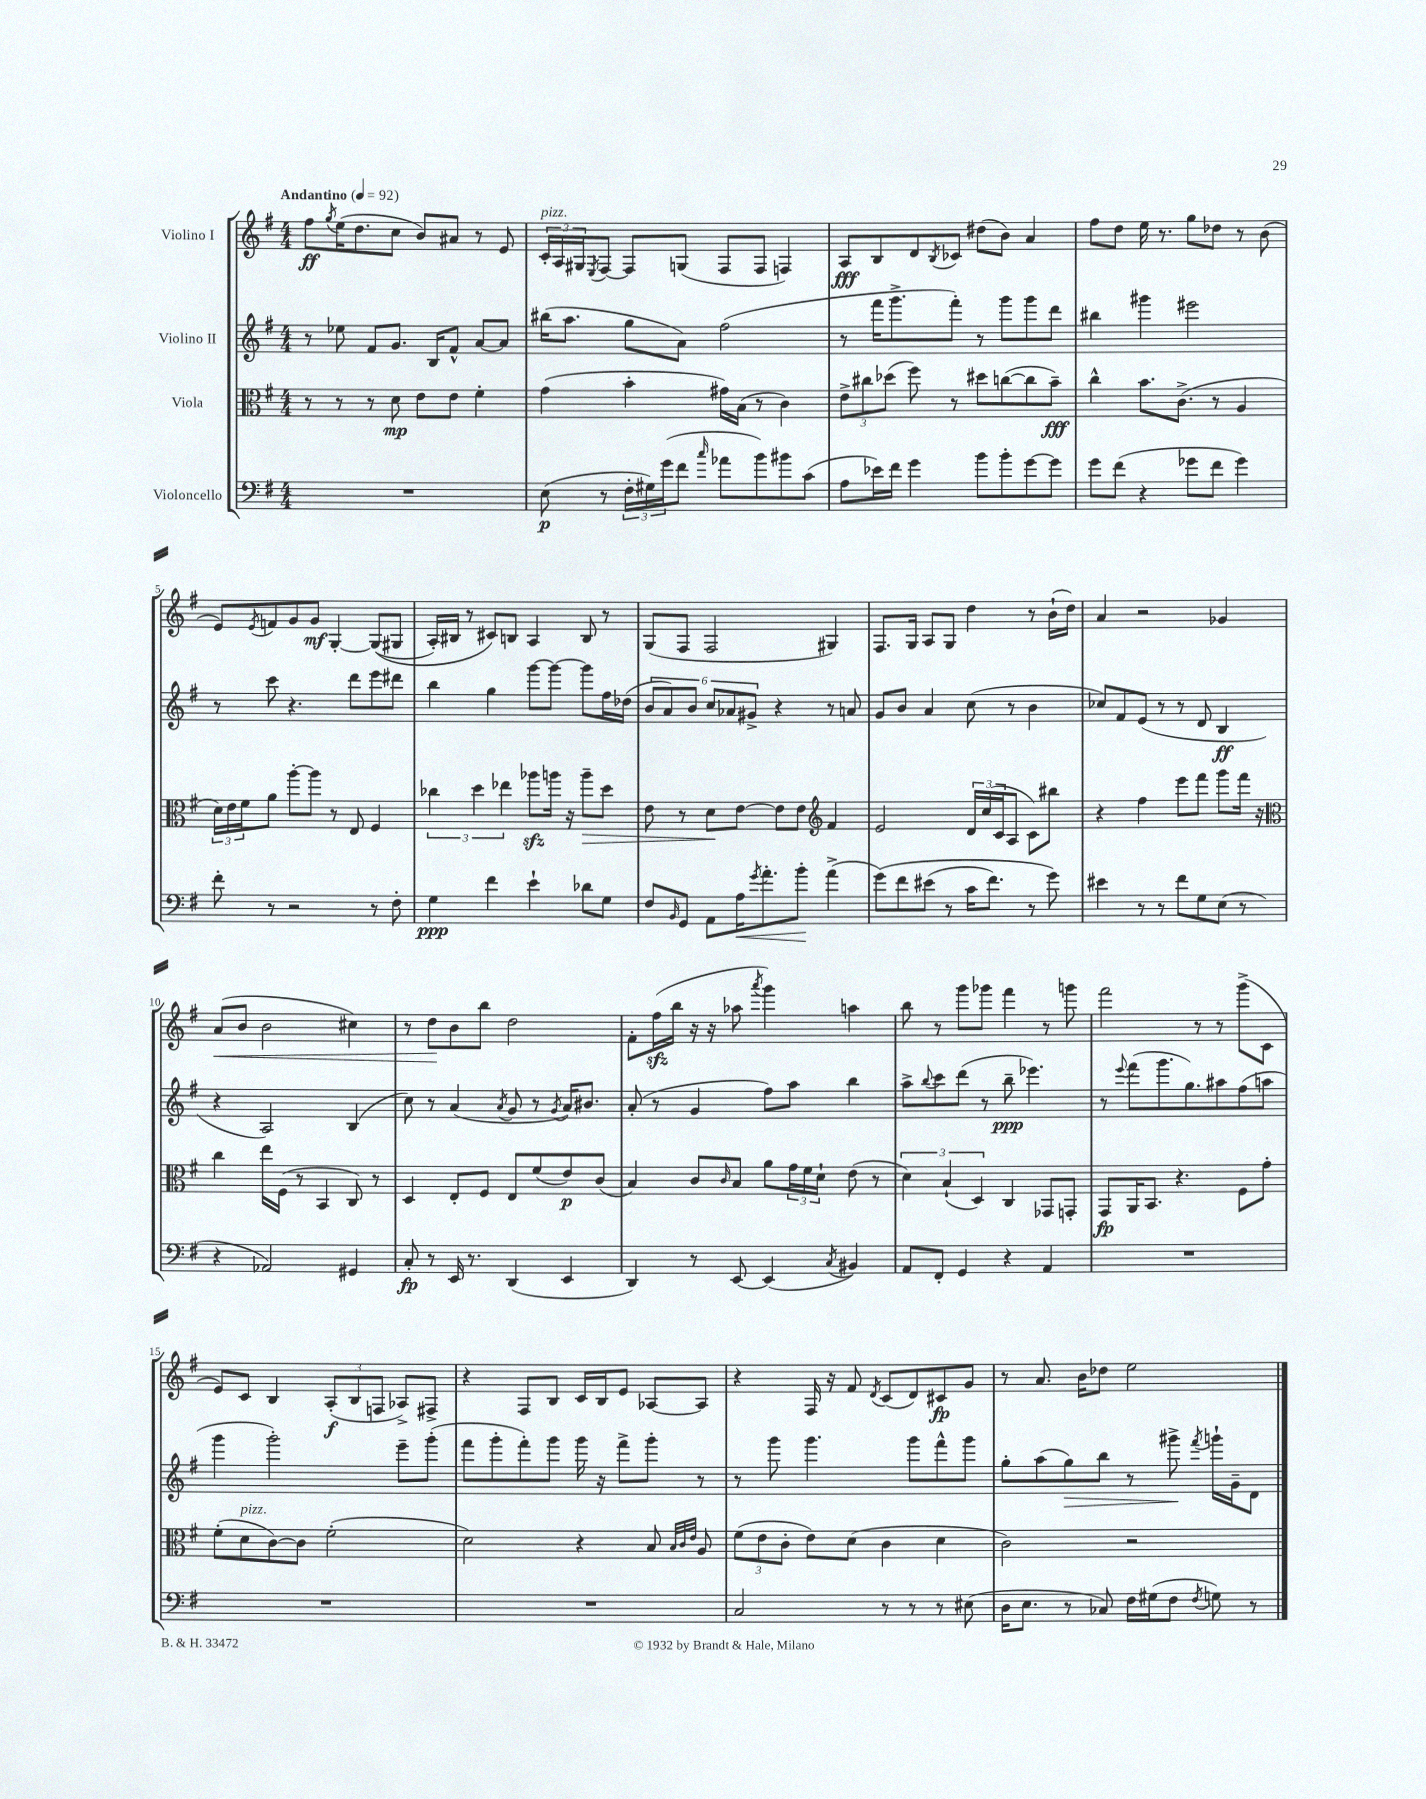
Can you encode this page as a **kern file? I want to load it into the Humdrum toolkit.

**kern	**dynam	**kern	**dynam	**kern	**dynam	**kern	**dynam
*part4	*part4	*part3	*part3	*part2	*part2	*part1	*part1
*staff4	*staff4	*staff3	*staff3	*staff2	*staff2	*staff1	*staff1
*I"Violoncello	*	*I"Viola	*	*I"Violino II	*	*I"Violino I	*
*clefF4	*	*clefC3	*	*clefG2	*	*clefG2	*
*k[f#]	*	*k[f#]	*	*k[f#]	*	*k[f#]	*
*M4/4	*	*M4/4	*	*M4/4	*	*M4/4	*
*MM92	*	*MM92	*	*MM92	*	*MM92	*
=1	=1	=1	=1	=1	=1	=1	=1
!	!	!	!	!	!	!LO:TX:a:B:t=Andantino	!
1r	.	8r	.	8r	.	8ff#\L	ff
.	.	.	.	.	.	8qgg/	.
.	.	8r	.	8ee-X\	.	(16ee\K	.
.	.	.	.	.	.	8.dd\	.
.	.	8r	.	8f#/L	.	.	.
.	.	8d\	mp	8.g/J	.	8cc\J	.
.	.	8e\L	.	.	.	8b/L)	.
.	.	.	.	16B/KL	.	.	.
.	.	8e\J	.	8f#^^/J	.	8a#X/J	.
.	.	4f#'\	.	[8a/L	.	8r	.
.	.	.	.	8a/J]	.	8e/	.
=2	=2	=2	=2	=2	=2	=2	=2
!	!	!	!	!	!	!LO:TX:a:i:t=pizz.	!
(8E\	p	(4g\	.	(16bb#X\KL	.	24c'/LL	.
.	.	.	.	.	.	24A/	.
.	.	.	.	8.aa\J	.	.	.
.	.	.	.	.	.	24G#X/J	.
.	.	.	.	.	.	8qE/	.
8r	.	.	.	.	.	[8F#/J	.
24F#'\LL	.	4b'\	.	8gg\L	.	8F#/L]	.
24G#X\)	.	.	.	.	.	.	.
(24g\J	.	.	.	.	.	.	.
8f#\J	.	.	.	8a\J)	.	(8Gn/J	.
16qqcc/	.	.	.	.	.	.	.
8a-X\L	.	16g#X\LL)	.	(2ff#\	.	8F#/L	.
.	.	(16B\JJ	.	.	.	.	.
8b\)	.	8r	.	.	.	8F#/J	.
8b#X\	.	4c\)	.	.	.	4Fn/)	.
(8c\J	.	.	.	.	.	.	.
=3	=3	=3	=3	=3	=3	=3	=3
8A\L	.	12e^\L	.	8r	.	8A/L	fff
.	.	12cc#X\	.	.	.	.	.
16e-X\L)	.	.	.	16fff#\KL	.	8B/	.
.	.	(12dd-X\J	.	.	.	.	.
16f#\JJ	.	.	.	8.ggg^\	.	.	.
4g\	.	8ff#\)	.	.	.	8d/	.
.	.	.	.	.	.	8qB/	.
.	.	8r	.	8fff#'\J)	.	8c-X/J	.
8b\L	.	8dd#X\L	.	8r	.	(8dd#X\L	.
8b'\	.	([8ccn\	.	8ggg\L	.	8b\J)	.
[8g\	.	8cc\]	.	8ggg\	.	4a/	.
8g\J]	.	8b~\J)	fff	8ddd\J	.	.	.
=4	=4	=4	=4	=4	=4	=4	=4
8g\L	.	4cc^^\	.	4bb#X\	.	8ff#\L	.
(8f#\J	.	.	.	.	.	8dd\J	.
4r	.	8.b\L	.	4ggg#X\	.	16ee\	.
.	.	.	.	.	.	8.r	.
.	.	(8.c^\J	.	.	.	.	.
8g-X\L	.	.	.	2eee#X\	.	8gg\L	.
8f#\J	.	8r	.	.	.	8dd-X\J	.
4g-\)	.	4A/	.	.	.	8r	.
.	.	.	.	.	.	(8b\	.
!!LO:LB:g=z
=5	=5	=5	=5	=5	=5	=5	=5
8f#'\	.	24d\LL)	.	8r	.	8e/L)	.
.	.	24e\	.	.	.	.	.
.	.	24f#\J	.	.	.	.	.
.	.	.	.	.	.	8qe/	.
8r	.	8a\J	.	8ccc\	.	8fn/	.
2r	.	[8aa'\L	.	4.r	.	8g/	.
.	.	8aa\J]	.	.	.	8g/J	mf
.	.	8r	.	.	.	[4G'/	.
.	.	8E/	.	8ddd\L	.	.	.
8r	.	4F#/	.	8eee\	.	((8G/L]	.
8F#'\	.	.	.	8ddd#X\J	.	8G#X/J	.
=6	=6	=6	=6	=6	=6	=6	=6
4G\	ppp	6cc-X\	.	4bb\	.	16A'/LL)	.
.	.	.	.	.	.	16B#X/JJ	.
.	.	.	.	.	.	8r	.
.	.	6dd\	.	.	.	.	.
4f#\	.	.	.	4gg\	.	8c#X/L)	.
.	.	6ee-X\	.	.	.	.	.
.	.	.	.	.	.	8Bn/J	.
4e`\	.	8aa-Xzz\L	.	[8ggg\L	.	4A/	.
.	.	16aan\Jk	.	8ggg\J_	.	.	.
.	.	16r	.	.	.	.	.
!	!	!	!LO:HP:b	!	!	!	!
8d-X\L	.	8aa~\L	>	8ggg\L]	.	8B/	.
8G\J	.	8dd\J	.	16ff#\L	.	8r	.
.	.	.	.	(16dd-X\JJ	.	.	.
=7	=7	=7	=7	=7	=7	=7	=7
8F#/L	.	8e\	.	12b/L	.	(8G/L	.
.	.	.	.	12a/)	.	.	.
16qqBB/	.	.	.	.	.	.	.
8GG/J	.	8r	.	.	.	8F#/J	.
.	.	.	.	12b/J	.	.	.
8AA\L	.	8d\L	.	12cc/L	.	2F#/	.
.	.	.	.	12a-X/	.	.	.
!	!LO:HP:b	!	!	!	!	!	!
16A\K	<	[8e\J	]	.	.	.	.
.	.	.	.	12g#X^/J	.	.	.
8qg/	.	.	.	.	.	.	.
8.a'\	.	.	.	.	.	.	.
.	.	8e\L]	.	4r	.	.	.
8b'\J	.	8e\J	.	.	.	.	.
*	*	*clefG2	*	*	*	*	*
(4a^\	[	4f#/	.	8r	.	4G#X/)	.
.	.	.	.	8an/	.	.	.
=8	=8	=8	=8	=8	=8	=8	=8
(8g\L)	.	2e/	.	8g/L	.	8.F#/L	.
8f#\	.	.	.	8b/J	.	.	.
.	.	.	.	.	.	16G/Jk	.
(8e#X\J	.	.	.	4a/	.	8A/L	.
8r	.	.	.	.	.	8G/J	.
16c\KL	.	24d/LL	.	(8cc\	.	4dd\	.
.	.	(24cc/	.	.	.	.	.
8.f#\J)	.	.	.	.	.	.	.
.	.	24c/J	.	.	.	.	.
.	.	8A/J	.	8r	.	.	.
8r	.	8c\L)	.	4b\	.	8r	.
8g\)	.	8bb#X\J	.	.	.	(16b`\LL	.
.	.	.	.	.	.	16dd\JJ)	.
=9	=9	=9	=9	=9	=9	=9	=9
4e#X\	.	4r	.	8cc-X/L)	.	4a/	.
.	.	.	.	8f#/	.	.	.
8r	.	4ff#\	.	(8e/J	.	2r	.
8r	.	.	.	8r	.	.	.
8f#\L	.	8eee\L	.	8r	.	.	.
8G\	.	8fff#\J	.	8d/	.	.	.
(8E\J	.	8ggg\L	.	4B/	ff	4g-X/	.
8r	.	16fff#\Jk	.	.	.	.	.
.	.	16r	.	.	.	.	.
!!LO:LB:g=z
=10	=10	=10	=10	=10	=10	=10	=10
*	*	*clefC3	*	*	*	*	*
!	!	!	!	!	!	!	!LO:HP:b
4r	.	4cc\	.	4r	.	(8a/L	<
.	.	.	.	.	.	8b/J	.
2AA-X/)	.	16ee\LL	.	2A/)	.	2b\	.
.	.	(16F#\JJ	.	.	.	.	.
.	.	8r	.	.	.	.	.
.	.	4BB/	.	.	.	.	.
4GG#X/	.	8C/)	.	(4B/	.	4cc#X\)	.
.	.	8r	.	.	.	.	.
=11	=11	=11	=11	=11	=11	=11	=11
8C'/	fp	4D/	.	8cc\)	.	8r	.
8r	.	.	.	8r	.	8dd\L	.
16EE/	.	8E'/L	.	(4a/	.	8b\	[
8.r	.	.	.	.	.	.	.
.	.	8F#/J	.	.	.	8bb\J	.
.	.	.	.	8qa/	.	.	.
(4DD/	.	8E/L	.	8g/	.	2dd\	.
.	.	(8f#/	.	8r	.	.	.
.	.	.	.	8qg/	.	.	.
4EE/	.	8e/)	p	16a/KL)	.	.	.
.	.	.	.	8.b#X/J	.	.	.
.	.	(8c/J	.	.	.	.	.
=12	=12	=12	=12	=12	=12	=12	=12
4DD/)	.	4B/)	.	(8a'/	.	8f#'\L	.
.	.	.	.	8r	.	(16ff#zz\L	.
.	.	.	.	.	.	16bb\JJ	.
8r	.	8c/L	.	4g/	.	16r	.
.	.	.	.	.	.	16r	.
.	.	16qqc/	.	.	.	.	.
[8EE/	.	8B/J	.	.	.	8aa-X\	.
.	.	.	.	.	.	8qaaa/	.
(4EE/]	.	8a\L	.	8ff#\L)	.	4ggg\)	.
.	.	24g\L	.	8aa\J	.	.	.
.	.	24f#\	.	.	.	.	.
.	.	24d`\JJ	.	.	.	.	.
8qC/	.	.	.	.	.	.	.
4BB#X/)	.	(8e\	.	4bb\	.	4aan\	.
.	.	8r	.	.	.	.	.
=13	=13	=13	=13	=13	=13	=13	=13
8AA/L	.	6d\)	.	8aa^\L	.	8bb\	.
.	.	.	.	8qqbb/	.	.	.
8FF#'/J	.	.	.	8ccc\	.	8r	.
.	.	(6B`/	.	.	.	.	.
4GG/	.	.	.	(8ddd\J	.	8ggg\L	.
.	.	6D/)	.	.	.	.	.
.	.	.	.	8r	.	8ggg-X\J	.
4r	.	4C/	.	8bb~\	ppp	4fff#\	.
.	.	.	.	4.eee-X\)	.	.	.
4AA/	.	8GG-X/L	.	.	.	8r	.
.	.	8GGn'/J	.	.	.	8gggn\	.
=14	=14	=14	=14	=14	=14	=14	=14
1r	.	8GG/L	fp	8r	.	2fff#\	.
.	.	.	.	8qqeee/	.	.	.
.	.	16AA/K	.	(8fff#\L	.	.	.
.	.	8.BB/J	.	.	.	.	.
.	.	.	.	8.ggg\	.	.	.
.	.	4.r	.	.	.	.	.
.	.	.	.	8.gg\)	.	.	.
.	.	.	.	.	.	8r	.
.	.	.	.	8aa#X\	.	8r	.
.	.	8F#\L	.	(8ff#\	.	(8ggg^\L	.
.	.	8g'\J	.	8aan\J	.	8c\J	.
!!LO:LB:g=z
=15	=15	=15	=15	=15	=15	=15	=15
1r	.	(8f#'\L	.	4ggg\	.	8e/L)	.
!	!	!LO:TX:a:i:t=pizz.	!	!	!	!	!
.	.	8d\	.	.	.	8c/J	.
.	.	[8c\)	.	2ggg'\)	.	4B/	.
.	.	8c\J]	.	.	.	.	.
.	.	(2f#'\	.	.	.	(12A'/L	f
.	.	.	.	.	.	12B/	.
.	.	.	.	.	.	12Fn/J	.
.	.	.	.	8eee~\L	.	8A-X^/L)	.
.	.	.	.	(8ggg'\J	.	8F#X^/J	.
=16	=16	=16	=16	=16	=16	=16	=16
1r	.	2d\)	.	8fff#\L	.	4r	.
.	.	.	.	8ggg'\	.	.	.
.	.	.	.	8fff#'\)	.	8F#/L	.
.	.	.	.	8ggg\J	.	8B/J	.
.	.	4r	.	16ggg\	.	16c/LL	.
.	.	.	.	16r	.	16B/J	.
.	.	.	.	8fff#^\L	.	8e/J	.
.	.	8B/	.	8ggg'\J	.	[8A-X/L	.
.	.	32qqB/LLL	.	.	.	.	.
.	.	32qqc/	.	.	.	.	.
.	.	32qqe/JJJ	.	.	.	.	.
.	.	8A/	.	8r	.	8A-/J]	.
=17	=17	=17	=17	=17	=17	=17	=17
2C/	.	(12f#\L	.	8r	.	4r	.
.	.	12e\	.	.	.	.	.
.	.	.	.	8ggg\	.	.	.
.	.	12c'\J	.	.	.	.	.
.	.	8e\L)	.	4.ggg\	.	16F#/	.
.	.	.	.	.	.	16r	.
.	.	(8d\J	.	.	.	8f#/	.
.	.	.	.	.	.	8qd/	.
8r	.	4c\	.	.	.	(8c/L	.
8r	.	.	.	8ggg\L	.	8d/)	.
8r	.	4d\	.	8fff#^^\	.	8c#X/	fp
(8E#X\	.	.	.	8ggg\J	.	8g/J	.
=18	=18	=18	=18	=18	=18	=18	=18
16D\KL	.	2c\)	.	8gg'\L	.	8r	.
8.E\J	.	.	.	.	.	.	.
.	.	.	.	(8aa\	.	8.a/	.
!	!	!	!	!	!LO:HP:b	!	!
8r	.	.	.	8gg\)	>	.	.
.	.	.	.	.	.	16b\KL	.
8C-X/)	.	.	.	8bb\J	.	8dd-X\J	.
16F#\LL	.	2r	.	8r	.	2ee\	.
(16G#X\J	.	.	.	.	.	.	.
8F#\J	.	.	.	8ggg#X^\	.	.	.
8qF#/	.	.	.	8qfff#/	.	.	.
8Gn\)	.	.	.	16gggn`\LL	]	.	.
.	.	.	.	16g~\J	.	.	.
8r	.	.	.	8d\J	.	.	.
==	==	==	==	==	==	==	==
*-	*-	*-	*-	*-	*-	*-	*-
